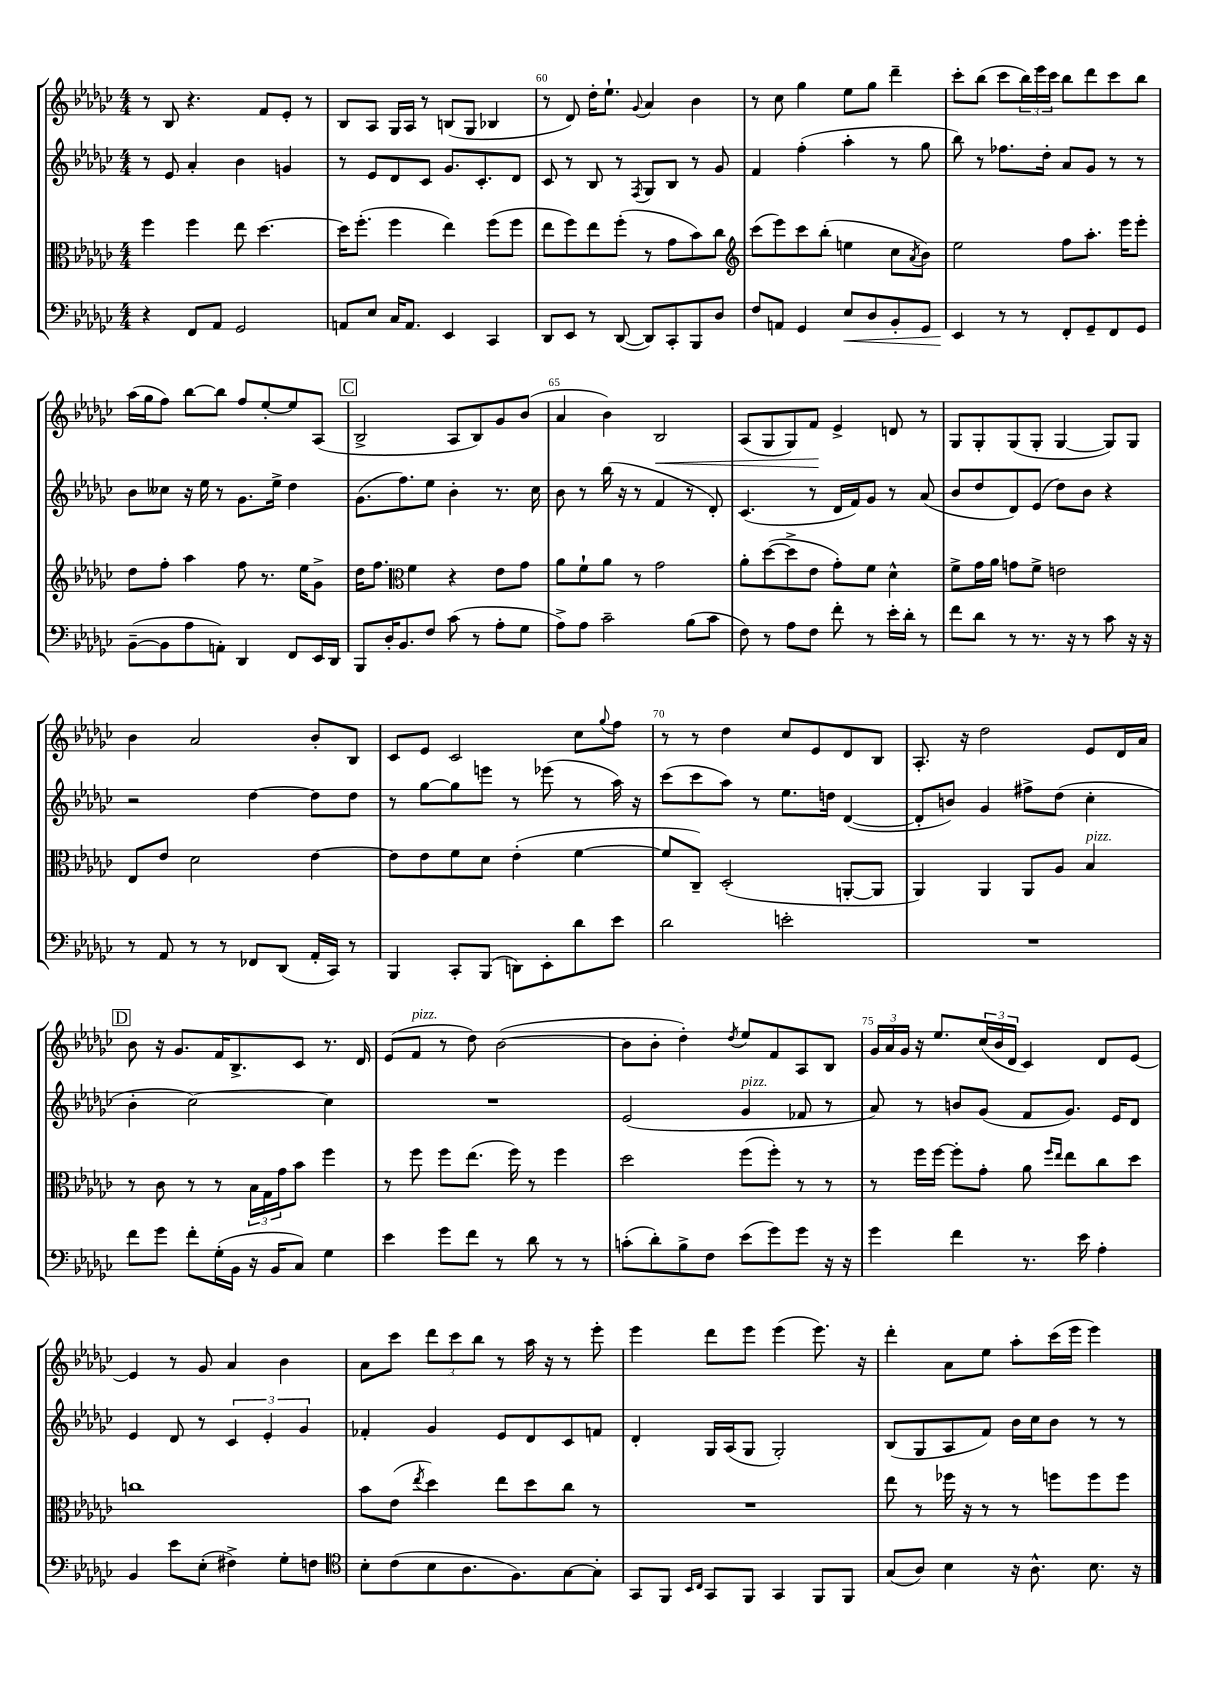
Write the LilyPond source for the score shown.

<<
\new StaffGroup <<
\new Staff = "s0" {
    \clef treble \key ges \major \numericTimeSignature \time 4/4
    r8 bes8 r4. f'8 ees'8-. r8 |
    bes8 aes8 ges16 aes16 r8 b8( ges8 bes4 |
    r8 des'8) des''16-. ees''8.-! \appoggiatura { ges'8 } aes'4 bes'4 |
    r8 ces''8 ges''4 ees''8 ges''8 des'''4-- |
    ces'''8-. bes''8( ces'''8 \tuplet 3/2 { bes''16) ees'''16 ces'''16 } bes''8 des'''8 ces'''8 bes''8 |
    aes''16( ges''16 f''8) bes''8~ bes''8 f''8 ees''8~-. ees''8 aes8( |
    \mark \markup { \box "C" } bes2-> aes8 bes8) ges'8 bes'8( |
    aes'4 bes'4) bes2\< |
    aes8( ges8 ges8) f'8\! ees'4-> d'8 r8 |
    ges8 ges8-. ges8( ges8-. ges4~ ges8) ges8 |
    bes'4 aes'2 bes'8-. bes8 |
    ces'8 ees'8 ces'2 ces''8 \appoggiatura { ges''8 } f''8 |
    r8 r8 des''4 ces''8 ees'8 des'8 bes8 |
    aes8.-. r16 des''2 ees'8 des'16 aes'16 |
    \mark \markup { \box "D" } bes'8 r16 ges'8. f'16 bes8.-> ces'8 r8. des'16 |
    ees'8( f'8^\markup { \italic "pizz." } r8 des''8) bes'2~( |
    bes'8 bes'8-. des''4-.) \acciaccatura { des''8 } ees''8 f'8 aes8 bes8 |
    \tuplet 3/2 { ges'16 aes'16 ges'16 } r16 ees''8. \tuplet 3/2 { ces''16( bes'16 des'16 } ces'4) des'8 ees'8~ |
    ees'4 r8 ges'8 aes'4 bes'4 |
    aes'8 ces'''8 \tuplet 3/2 { des'''8 ces'''8 bes''8 } r8 aes''16 r16 r8 ees'''8-. |
    ees'''4 des'''8 ees'''8 ees'''4( ees'''8.) r16 |
    des'''4-. aes'8 ees''8 aes''8-. ces'''16( ees'''16 ees'''4) \bar "|." |
}
\new Staff = "s1" {
    \clef treble \key ges \major \numericTimeSignature \time 4/4
    r8 ees'8 aes'4-. bes'4 g'4 |
    r8 ees'8 des'8 ces'8 ges'8. ces'8.-. des'8 |
    ces'8 r8 bes8 r8 \acciaccatura { f8 } ges8 bes8 r8 ges'8 |
    f'4 f''4-.( aes''4-. r8 ges''8 |
    bes''8) r8 fes''8. des''16-. aes'8 ges'8 r8 r8 |
    bes'8 ceses''8 r16 ees''16 r8 ges'8. ees''16-> des''4 |
    \mark \markup { \box "C" } ges'8.( f''8.) ees''8 bes'4-. r8. ces''16 |
    bes'8 r8 bes''16( r16 r8 f'4 r8 des'8-.) |
    ces'4.( r8 des'16 f'16) ges'8 r8 aes'8( |
    bes'8 des''8 des'8) ees'8( des''8) bes'8 r4 |
    r2 des''4~ des''8 des''8 |
    r8 ges''8~ ges''8 e'''8 r8 ees'''8( r8 aes''16) r16 |
    ces'''8( ces'''8 aes''8) r8 ees''8. d''16 des'4~( |
    des'8-. b'8) ges'4 fis''8-> des''8( ces''4-. |
    \mark \markup { \box "D" } bes'4-. ces''2~) ces''4 |
    R1 |
    ees'2( ges'4^\markup { \italic "pizz." } fes'8 r8 |
    aes'8) r8 b'8 ges'8( f'8 ges'8.) ees'16 des'8 |
    ees'4 des'8 r8 \tuplet 3/2 { ces'4 ees'4-. ges'4 } |
    fes'4-. ges'4 ees'8 des'8 ces'8 f'8 |
    des'4-. ges16 aes16( ges8 ges2-.) |
    bes8( ges8 aes8 f'8) bes'16 ces''16 bes'8 r8 r8 \bar "|." |
}
\new Staff = "s2" {
    \clef alto \key ges \major \numericTimeSignature \time 4/4
    f''4 f''4 ees''8 des''4.~ |
    des''16 f''8.-.( f''4 ees''4) f''8( f''8 |
    ees''8 f''8) ees''8 f''8-.( r8 ges'8 bes'8) ces''8 |
    \clef treble ces'''8( ees'''8) ces'''8 bes''8-.( e''4 ces''8 \acciaccatura { aes'8 } bes'8) |
    ees''2 f''8 aes''8.-. ees'''16 ees'''8-. |
    des''8 f''8-. aes''4 f''8 r8. ees''16 ges'8-> |
    \mark \markup { \box "C" } des''16 f''8. \clef alto f'4 r4 ees'8 ges'8 |
    aes'8 f'8-! aes'8 r8 ges'2 |
    aes'8-. des''8~( des''8-> ees'8 ges'8-.) f'8 des'4-^ |
    f'8-> ges'16 aes'16 g'8 f'8-> e'2 |
    ees8 ees'8 des'2 ees'4~ |
    ees'8 ees'8 f'8 des'8 ees'4-.( f'4~ |
    f'8 ces8--) des2-.( a,8~-. a,8 |
    aes,4) aes,4 aes,8 aes8 bes4^\markup { \italic "pizz." } |
    \mark \markup { \box "D" } r8 ces'8 r8 r8 \tuplet 3/2 { bes16 ges16 ges'16 } bes'8 f''4 |
    r8 f''8 f''8 ees''8.( f''16) r8 f''4 |
    des''2 f''8( f''8-.) r8 r8 |
    r8 f''16 f''16~ f''8-. ges'8-. aes'8 \grace { f''16 ees''16 } ees''8 ces''8 des''8 |
    c''1 |
    bes'8 ees'8( \acciaccatura { ees''8 } des''4) ees''8 des''8 ces''8 r8 |
    R1 |
    ees''8 r8 fes''16 r16 r8 r8 f''8 f''8 f''8 \bar "|." |
}
\new Staff = "s3" {
    \clef bass \key ges \major \numericTimeSignature \time 4/4
    r4 f,8 aes,8 ges,2 |
    a,8 ees8 ces16 a,8. ees,4 ces,4 |
    des,8 ees,8 r8 des,8~( des,8) ces,8-. bes,,8 des8 |
    f8 a,8 ges,4 ees8\< des8 bes,8-. ges,8 |
    ees,4\! r8 r8 f,8-. ges,8-- f,8 ges,8 |
    bes,8~--( bes,8 aes8 a,8-.) des,4 f,8 ees,16 des,16 |
    \mark \markup { \box "C" } bes,,8 des16-. bes,8. f8 ces'8( r8 aes8-. ges8 |
    aes8->) aes8 ces'2-- bes8( ces'8 |
    f8) r8 aes8 f8 f'8-. r8 ees'16-. des'16-. r8 |
    f'8 des'8 r8 r8. r16 r8 ces'8 r16 r16 |
    r8 aes,8 r8 r8 fes,8 des,8( aes,16-. ces,16) r8 |
    bes,,4 ces,8-. bes,,8( d,8) ees,8-. des'8 ees'8 |
    des'2 e'2-. |
    R1 |
    \mark \markup { \box "D" } f'8 ges'8 f'8-. ges16-.( bes,16 r16 bes,16 ces8) ges4 |
    ees'4 ges'8 f'8 r8 des'8 r8 r8 |
    c'8-.( des'8-.) bes8-> f8 ees'8( ges'8) ges'8 r16 r16 |
    ges'4 f'4 r8. ees'16 aes4-. |
    bes,4 ees'8 ees8-.( fis4->) ges8-. f8 |
    \clef tenor bes8-. ces'8( bes8 aes8. f8.) ges8~ ges8-. |
    ges,8 f,8 \grace { bes,16 ces16 } ges,8 f,8 ges,4 f,8 f,8 |
    ges8( aes8) bes4 r16 aes8.-^ bes8. r16 \bar "|." |
}
>>
>>
\layout { \context { \Score currentBarNumber = #58 \override BarNumber.break-visibility = ##(#f #t #t) barNumberVisibility = #(every-nth-bar-number-visible 5) } }
